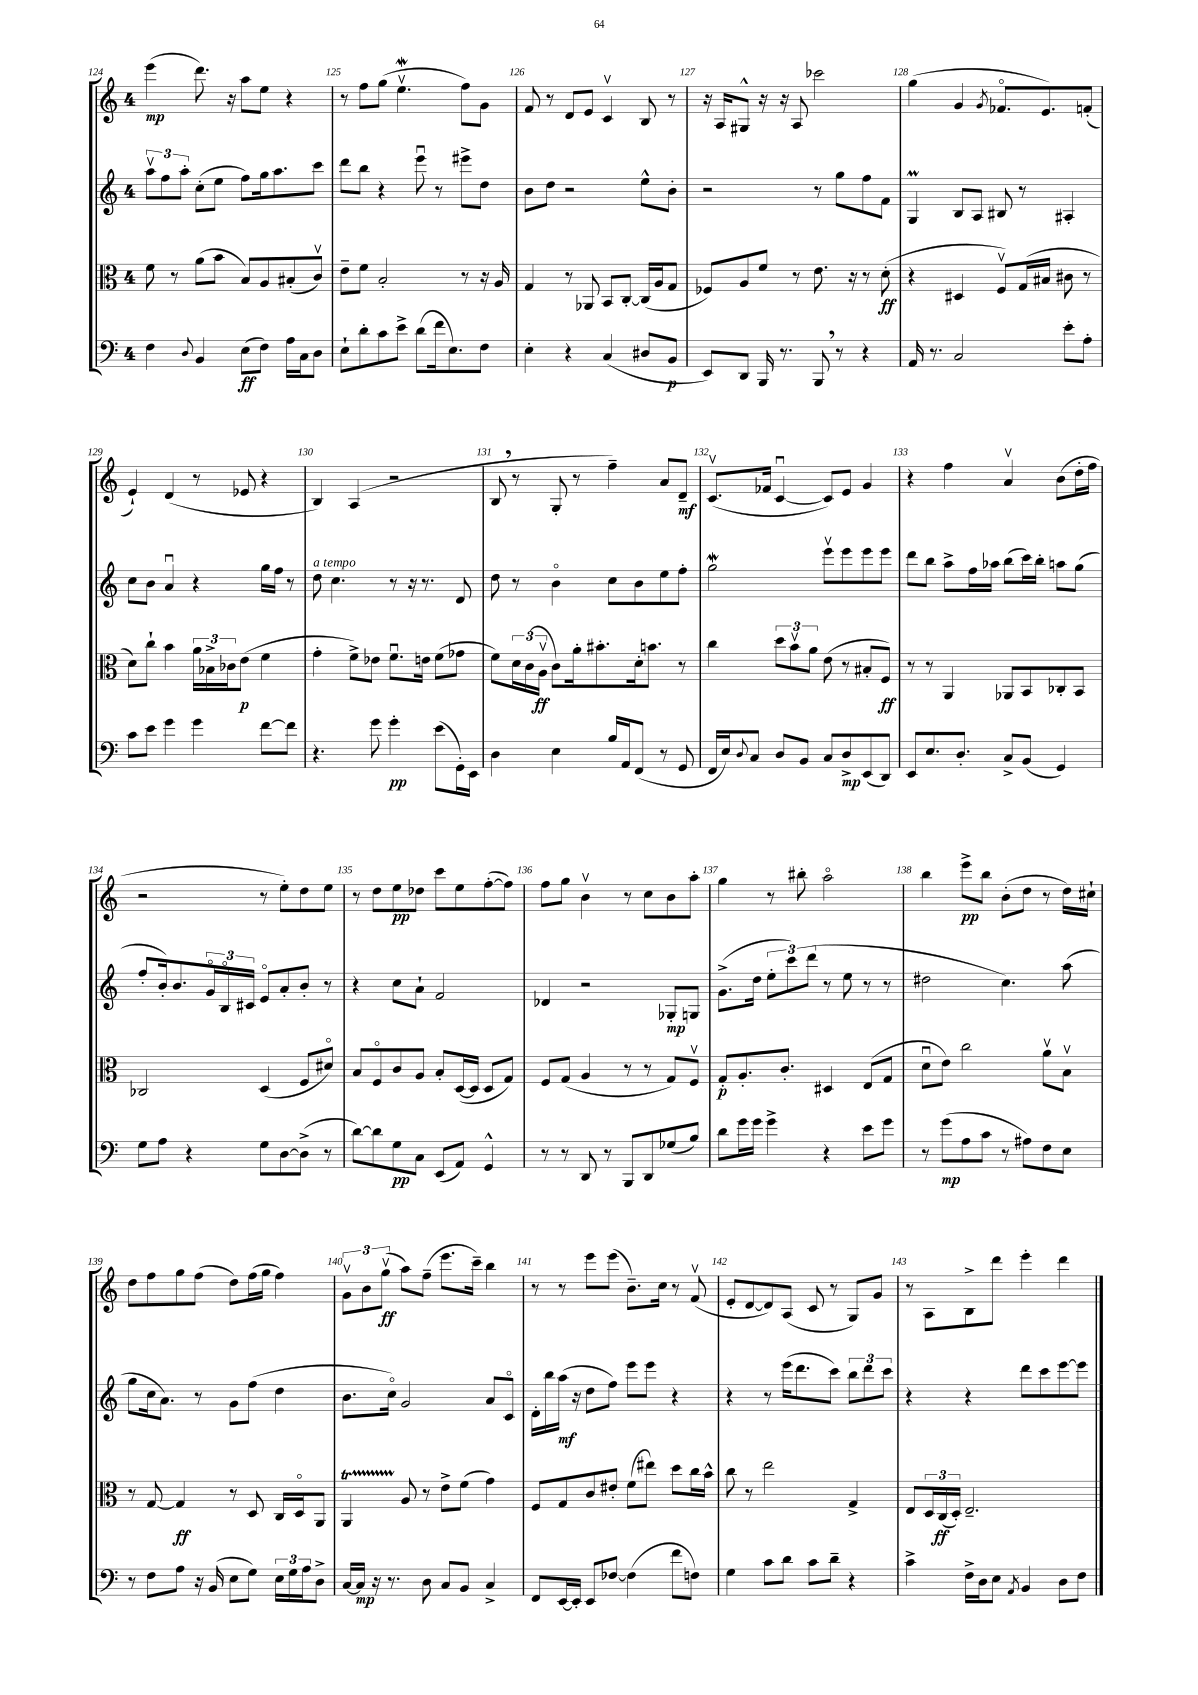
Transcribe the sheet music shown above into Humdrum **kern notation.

**kern	**kern	**kern	**kern
*staff4	*staff3	*staff2	*staff1
*clefF4	*clefC3	*clefG2	*clefG2
*k[]	*k[]	*k[]	*k[]
*M4/4	*M4/4	*M4/4	*M4/4
4F\	8f\	12aav\L	(4eee\
.	.	12ff\	.
.	8r	.	.
.	.	12aa'\J	.
8qqD/	.	.	.
4BB/	(8a\L	(8cc'\L	8.ddd\)
.	8b\J	8ee\J	.
.	.	.	16r
(8E\L	8B/L)	8ff\L)	8aa\L
8F\J)	8A/	16gg\k	8ee\J
.	.	8.aa\	.
16A\LL	(8B#'/	.	4r
16C\J	.	.	.
8D\J	8cv/J)	8ccc\J	.
=	=	=	=
8E`\L	8e~\L	8ddd\L	8r
8d'\	8f\J	8bb\J	8ff\L
8c\	2B'/	4r	(8gg\J
8e^\J	.	.	4.eev\
(8d\L	.	8eeeu\	.
16f\k	.	8r	.
8.E\)	.	.	.
.	8r	8eee#^\L	8ff\L)
8F\J	16r	8dd\J	8g\J
.	16A/	.	.
=	=	=	=
4E'\	4G/	8b\L	8f/
.	.	8dd\J	8r
4r	8r	2r	8d/L
.	8AA-/	.	8e/J
(4C/	8BB/L	.	4cv/
.	[8C'/J	.	.
8D#/L	(16C/]LL	8ee^^\L	8B/
.	16A/J	.	.
8BB/J	8G/J	8b'\J	8r
=	=	=	=
8EE/L)	8F-/L)	2r	16r
.	.	.	16A/LK
8DD/J	8A/	.	8G#^^/J
16BBB/	8f/J	.	16r
8.r	.	.	16r
.	8r	.	8A/
8BBB/	8.e\	8r	2ccc-\
8r	.	8gg\L	.
.	16r	.	.
4r	8r	8ff\	.
.	(8d'\	8f\J	.
=	=	=	=
16AA/	4r	4G/	(4gg\
8.r	.	.	.
2C/	4D#/	8B/L	4g/
.	.	8A/J	.
.	.	.	8qg/
.	8Fv/L)	8B#/	8.f-o/L
.	(16G/L	8r	.
.	16B#/JJ	.	8.e/)
8e'\L	8c#\	4A#'/	.
8A'\J	8r	.	(8f'/J
=	=	=	=
8c\L	8d\L)	8cc\L	4e`/)
8e\J	8cc`\J	8b\J	.
4g\	4b\	4au/	(4d/
4g\	24a\LL	4r	8r
.	24B-^\	.	.
.	24c-\J	.	.
.	(8e\J	.	8e-/
[8f\L	4f\	16gg\LL	4r
.	.	16ff\JJ	.
8f\]J	.	8r	.
=	=	=	=
4.r	4g'\	8dd\	4B/)
.	.	4.cc\	.
.	8f^\L)	.	(4A/
8g\	8e-\J	.	.
4g'\	8.fu\L	8r	2r
.	.	16r	.
.	16e\Jk	8.r	.
(8e\L	(8f\L	.	.
16GG'\L)	8g-\J	8d/	.
16EE\JJ	.	.	.
=	=	=	=
4D\	8f\L)	8dd\	8B/
.	24d\L	8r	8r
.	(24c\	.	.
.	24Av\JJ	.	.
4E\	8c\L)	4bo\	8G'/
.	16a'\k	.	8r
.	8.b#'\	.	.
16B/LL	.	8cc\L	4ff~\)
16AA/J	.	.	.
(8FF/J	16d'\k	8b\	.
.	8.b\J	.	.
8r	.	8ee\	8a/L
8GG/	8r	8ff'\J	8d~/J
=	=	=	=
16FF/LL	4cc\	2gg\	(8.cv/L
16E/J)	.	.	.
8qqD/	.	.	.
8C/J	.	.	.
.	.	.	16f-/Jk
8D/L	12dd\L	.	[4cu/
.	12bv\	.	.
8BB/J	.	.	.
.	12a\J	.	.
8C/L	(8e\	8eeev\L	8c/]L)
8D^/	8r	8eee\	8e/J
(8EE/	8B#'/L	8eee\	4g/
8DD/J)	8F/J)	8eee\J	.
=	=	=	=
8EE/L	8r	8ddd\L	4r
8.E/	8r	8bb\J	.
.	4AA/	8aa^\L	4ff\
8.D'/J	.	.	.
.	.	16ff\L	.
.	.	16aa-\JJ	.
8C^/L	8AA-/L	(8bb\L	4av/
(8BB/J	8BB/	16ccc\L)	.
.	.	16bb'\JJ	.
4GG/)	8C-'/	8aa\L	(8b\L
.	8BB/J	(8gg\J	16dd'\L
.	.	.	16ff\JJ
=	=	=	=
8G\L	2C-/	8ff'/L	2r
8A\J	.	16b'/k)	.
.	.	8.b/	.
4r	.	.	.
.	.	24go/L	.
.	.	24Bo/	.
.	.	24c#/JJ	.
8G\L	(4D/	8eo/L	8r
[8D\	.	8a'/	8ee'\L)
(8D^\]J	8F/L	8b'/J	8dd\
8r	8d#o/J)	8r	8ee\J
=	=	=	=
[8d\L)	8B/L	4r	8r
8d\]	8Fo/	.	8dd\L
8G\	8c/	8cc\L	8ee\
8C\J	8A/J	8a`\J	8dd-\J
(8EE/L	8B'/L	2f/	8ccc\L
8AA/J)	([16D/L	.	8ee\
.	16D/]JJ	.	.
4GG^^/	8D/L	.	([8ff'\
.	8G/J)	.	8ff\]J)
=	=	=	=
8r	8F/L	4d-/	8ff\L
8r	(8G/J	.	8gg\J
8DD/	4A/	2r	4bv\
8r	.	.	.
8BBB/L	8r	.	8r
8DD/	8r	.	8cc\L
(8G-/	8G/L)	8G-'/L	8b\
8B/J)	8Fv/J	8G/J	8aa'\J
=	=	=	=
8d\L	8G'/L	(8.g^\L	4gg\
16g\L	8.A'/	.	.
16g\JJ	.	16dd\Jk	.
4g^\	.	12ee'\L	8r
.	8.c'/J	.	.
.	.	12ccc\)	.
.	.	.	8bb#'\
.	.	(12ddd\J	.
4r	4D#/	8r	2aao\
.	.	8ee\	.
8e\L	(8E/L	8r	.
8g\J	8G/J	8r	.
=	=	=	=
8r	8du\L	2dd#\	4bb\
(8g\L	8e\J)	.	.
8A\	2cc\	.	8eee^\L
8c\J	.	.	8bb\J
8r	.	4.cc\)	(8b'\L
8A#\L)	.	.	8dd\J
8F\	8av\L	.	8r
8E\J	8Bv\J	(8aa\	16dd\LL)
.	.	.	16cc#`\JJ
=	=	=	=
8r	8r	8gg\L	8dd\L
8F\L	[8G/	16cc\k	8ff\
.	.	8.a\J)	.
8A\J	4G/]	.	8gg\
16r	.	8r	(8ff\J
(16BB/	.	.	.
8E\L	8r	8g\L	8dd\L)
8G\J)	8D/	(8ff\J	(16ff\L
.	.	.	16gg\JJ
24E\LL	16C/LL	4dd\	4ff\)
24G\	.	.	.
.	16Do/J	.	.
24A\J	.	.	.
8D^\J	8AA/J	.	.
=	=	=	=
[16C/LL	4AA/	8.b\L	12gv\L
16C/]JJ	.	.	.
.	.	.	12b\
16r	.	.	.
.	.	.	(12ggv\J
8.r	.	16cco\Jk)	.
.	8A/	2g/	8aa\L)
8D\	8r	.	(8ff~\J
8C/L	8e^\L	.	8.eee\L
8BB/J	(8f\J	.	.
.	.	.	16ccc~\Jk)
4C^/	4g\)	8a/L	4bb\
.	.	8co/J	.
=	=	=	=
8FF/L	8F/L	16d'\LL	8r
.	.	16bb\	.
[16EE/L	8G/	(16aa\JJ	8r
16EE'/]JJ	.	16r	.
8EE/L	8c/	8dd\L	8eee\L
[8F-/J	8e#'/J	8ff\J)	(8eee\J
(4F-\]	(8f\L	8eee\L	8.b~\L)
.	8ee#\J)	8eee\J	.
.	.	.	16cc\Jk
8f\L	8dd\L	4r	8r
8F\J)	16cc\L	.	(8fv/
.	16b^^\JJ	.	.
=	=	=	=
4G\	8cc\	4r	8e'/L
.	8r	.	[8d/
8c\L	2ee\	8r	8d/])
8d\J	.	(16eee\LK	(8A/J
.	.	8.ddd\	.
8c\L	.	.	8c/
8d~\J	.	8ccc\J)	8r
4r	4G^/	12bb\L	8G/L)
.	.	12ddd\	.
.	.	.	8g/J
.	.	12ccc\J	.
=	=	=	=
4c^\	8E/L	4r	8r
.	24D/L	.	8A\L
.	(24C/	.	.
.	24D'/JJ)	.	.
16F^\LL	2.E~/	4r	8B^\
16D\J	.	.	.
8E\J	.	.	8ddd\J
8qAA/	.	.	.
4BB/	.	8ddd\L	4eee'\
.	.	8ccc\	.
8D\L	.	[8eee\	4ddd\
8F\J	.	8eee\]J	.
==	==	==	==
*-	*-	*-	*-
